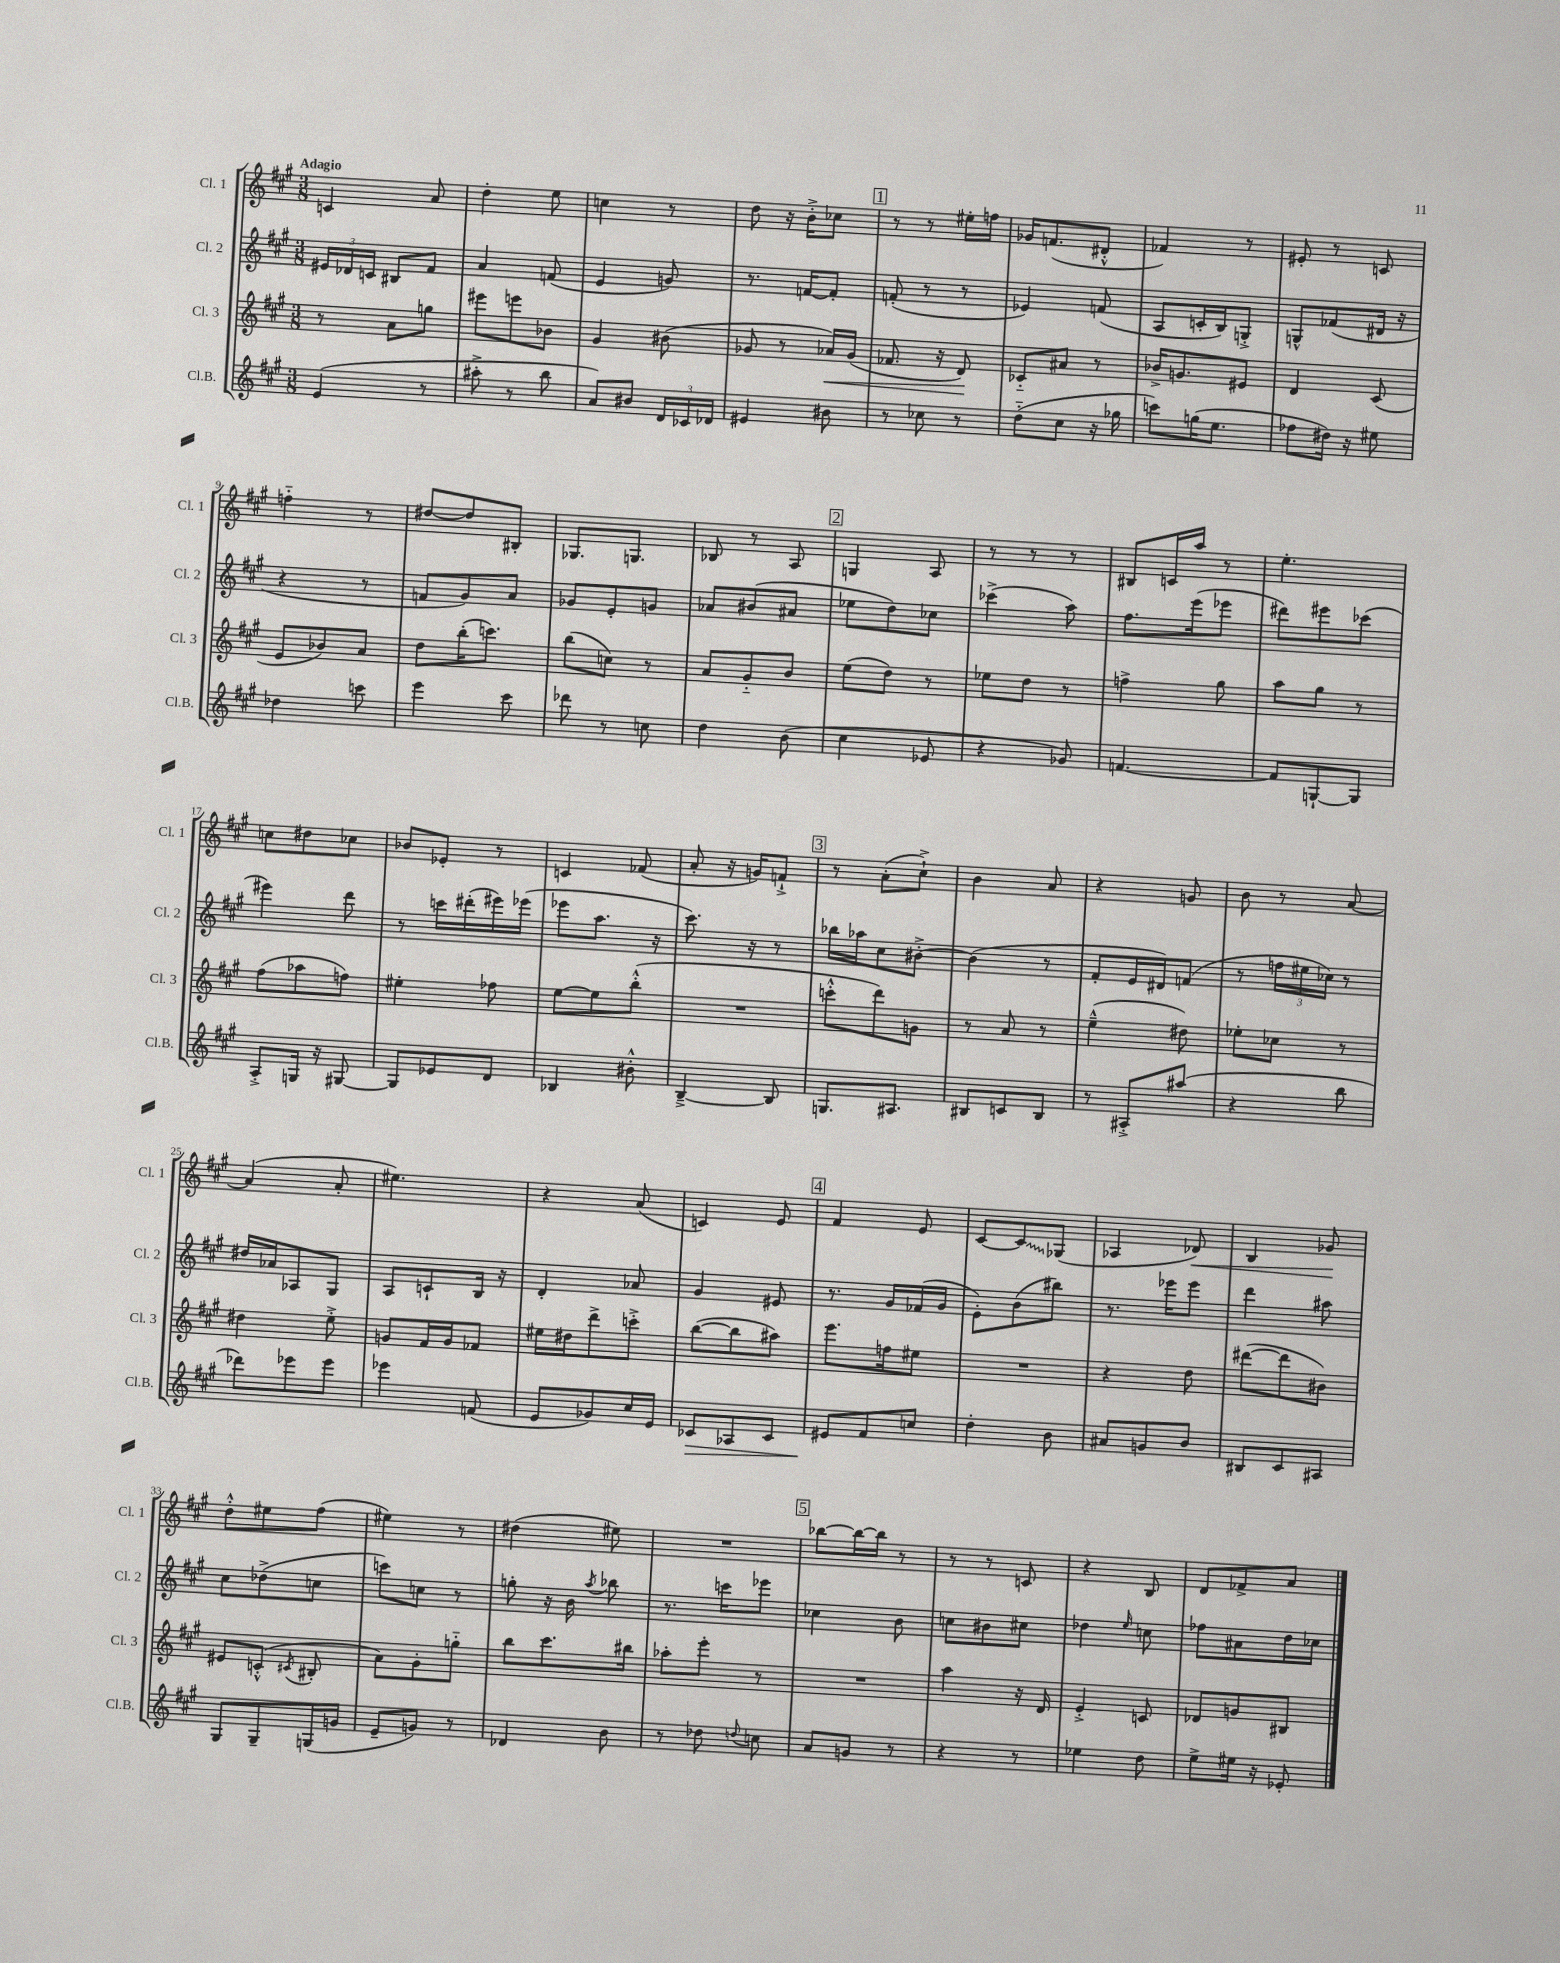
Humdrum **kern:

**kern	**kern	**kern	**kern
*staff4	*staff3	*staff2	*staff1
*clefG2	*clefG2	*clefG2	*clefG2
*k[f#c#g#]	*k[f#c#g#]	*k[f#c#g#]	*k[f#c#g#]
*M3/8	*M3/8	*M3/8	*M3/8
(4e	8r	24e#	4c
.	.	24d-	.
.	.	24c	.
.	8a	8B#	.
8r	8gg	8f#	8a
=	=	=	=
8aa#'^	8eee#	4a	4dd'
8r	8eee	.	.
8bb	8b-	(8f	8ee
=	=	=	=
8a)	4g#	4e	4cc
8b#	.	.	.
24d	(8b#	8g)	8r
24c-	.	.	.
24d-	.	.	.
=	=	=	=
4e#	8g-	8.r	8dd
.	8r	.	16r
.	.	[16f	16b'^
8b#	16a-)	8f']	8cc-
.	(16g-	.	.
=	=	=	=
8r	8.f-	(8f'	8r
8cc-	.	8r	8r
.	16r	.	.
8r	8d)	8r	16ee#'
.	.	.	16ff
=	=	=	=
(8dd'~	8c-'~	4e-)	16g-
.	.	.	(8.f
8cc#	8a#	.	.
16r	8r	(8f	8d#'^^
16gg-	.	.	.
=	=	=	=
8ccc)	16b-^	8A	4f-)
.	8.g	.	.
(16gg	.	16c'	.
8.ee	.	16B)	.
.	8e#	8G'^	8r
=	=	=	=
8ff-	4d	8G^^	8e#'
16dd#)	.	(8f-	8r
16r	.	.	.
8ee#	(8c#	16d#	8c
.	.	16r	.
=	=	=	=
4dd-	8e	4r	4ff'~
.	8b-)	.	.
8ccc	8a	8r	8r
=	=	=	=
4eee	8dd	8f	[8dd#
.	(16bb'	8g#)	8dd#]
.	8.ccc)	.	.
8ccc#	.	8a	8B#'
=	=	=	=
8ddd-	(8bb	8g-	8.G-
8r	8cc)	8e'	.
.	.	.	8.G
8cc	8r	8g	.
=	=	=	=
4dd	8a	8a-	8B-
.	8g#'~	(8b#	8r
(8b	8b	8a#	8A
=	=	=	=
4cc#	(8ee	8ee-	4G
.	8dd)	8dd)	.
8e-	8r	8cc-	8A
=	=	=	=
4r	8ee-	(4ccc-^	8r
.	8dd	.	8r
8g-)	8r	8aa)	8r
=	=	=	=
[4.f	4ff^	8.ff#	8B#
.	.	.	16c
.	.	(16eee	16aa
.	8gg#	8eee-	8r
=	=	=	=
8f]	8aa	8ddd#)	4.ee'
[8G`	8gg#	8eee#	.
8G]	8r	(8ccc-	.
=	=	=	=
8A'^	(8ff#	4eee#)	8cc
16G	8aa-	.	8dd#
16r	.	.	.
[8G#	8ff)	8ddd	8cc-
=	=	=	=
8G#]	4ee#'	8r	8b-
8e-	.	16ccc	8e-'
.	.	(16ddd#'	.
8d	8ff-	16eee#)	8r
.	.	(16eee-	.
=	=	=	=
4B-	[8ee	8eee-	4c
.	8ee]	8.aa	.
8b#'^^	(8bb'^^	.	(8f-
.	.	16r	.
=	=	=	=
[4B~^	4.r	8.ccc#)	8a'
.	.	.	16r
.	.	16r	16g)
8B]	.	8r	8f`^
=	=	=	=
8.G	8ccc'^^	16bb-	8r
.	.	16aa-	.
.	8ddd)	8cc#	(8a'
8.A#	.	.	.
.	8g	[8b#'^	8cc#`^)
=	=	=	=
8B#	8r	(4b#]	4b
8c	8a	.	.
8B#	8r	8r	8a
=	=	=	=
8r	(4ee~^^	8f#'	4r
8A#'^	.	16e	.
.	.	16d#)	.
(8aa#	8dd#)	(8f	8g
=	=	=	=
4r	8ee-'	8r	8b
.	8cc-	24ff	8r
.	.	24ee#	.
.	.	24cc-)	.
8bb	8r	8r	[8a
=	=	=	=
8ddd-)	4dd#	16dd#	(4a]
.	.	16a-	.
8eee-	.	8A-	.
8eee-	8ee'^	8G#	8a'
=	=	=	=
4eee-	8g	8A	4.ee#)
.	16f#	8c`	.
.	16g	.	.
(8f	8f-	16B	.
.	.	16r	.
=	=	=	=
8e	16ee#	4d'	4r
.	16dd#	.	.
8g-)	8ddd^	.	.
16cc#	8ccc'^	8a-	(8a
16e	.	.	.
=	=	=	=
8c-	([8bb	4g#	4c)
8A-	8bb]	.	.
8c-	8aa#)	8e#	8e
=	=	=	=
8e#	8.eee	8.r	4f#
8f#	.	.	.
.	16ff	16g#	.
8cc	8ee#	(16f-	8e
.	.	16g#	.
=	=	=	=
4dd'	4.r	8e')	[8c#
.	.	(8b	8c#]
8b	.	8bb#)	(8G-
=	=	=	=
8a#	4r	8.r	4A-
8g	.	.	.
.	.	16eee-	.
8b	8dd	8eee-	8d-)
=	=	=	=
8B#	([8ddd#	4ddd	4B
8c#	8ddd#]	.	.
8A#	8b#)	8aa#	8g-
=	=	=	=
8G#	8e#	8cc#	8dd'^^
8G#~	(8c'^^	(8dd-^	8ee#
.	8qc#	.	.
(16G	8B#'	8cc	(8ff#
16g	.	.	.
=	=	=	=
8e~	8a)	8ccc)	4ee#)
8g)	8g#'	8cc	.
8r	8gg'~	8r	8r
=	=	=	=
4d-	8bb	8gg'	(4dd#
.	8.ccc#	16r	.
.	.	16b	.
.	.	8qaa	.
8b	.	8bb-	8ee#)
.	16bb#	.	.
=	=	=	=
8r	8aa-'	8.r	4.r
8dd-	8eee'	.	.
.	.	16ccc	.
8qqdd	.	.	.
8cc	8r	8eee-	.
=	=	=	=
8a	4.r	4cc-	[8bb-
8g	.	.	16bb-_
.	.	.	16bb-]
8r	.	8b	8r
=	=	=	=
4r	4aa	8cc	8r
.	.	8b#	8r
8r	16r	8cc#	8c
.	16d	.	.
=	=	=	=
4ee-	4e'^	4dd-	4r
.	.	16qqee	.
8dd	8c	8cc	8B
=	=	=	=
8ee^	8d-	8ff-	8d
16ee#	8g	8a#	8f-^
16r	.	.	.
8e-'	8B#	16dd	8a
.	.	16cc-	.
==	==	==	==
*-	*-	*-	*-
